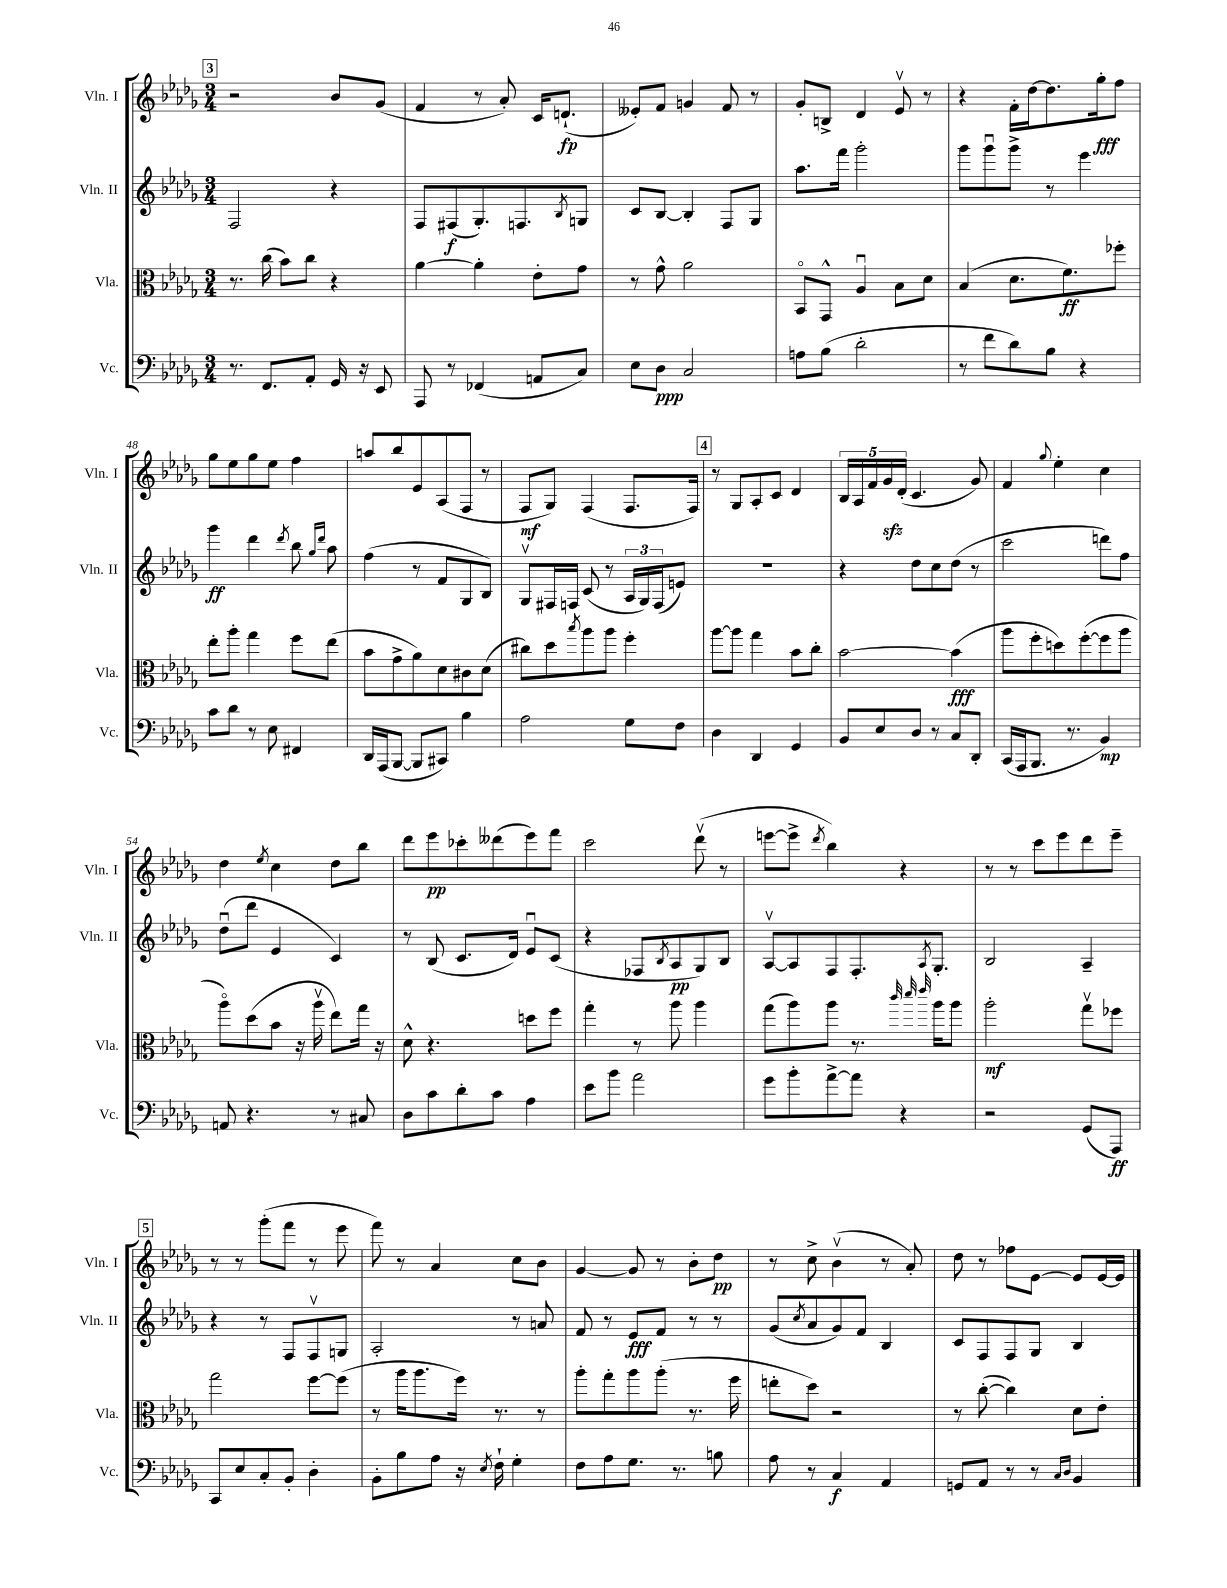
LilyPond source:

<<
\new StaffGroup <<
\new Staff = "s0" \with { instrumentName = "Vln. I" shortInstrumentName = "Vln. I" } {
    \clef treble \key des \major \numericTimeSignature \time 3/4
    \mark \markup { \box "3" } r2 bes'8 ges'8( |
    f'4 r8 aes'8-.) c'16 d'8.-!\fp( |
    eeses'8-.) f'8 g'4 f'8 r8 |
    ges'8-. b8-> des'4 ees'8\upbow r8 |
    r4 f'16-. des''16~ des''8. ges''16-.\fff f''8 |
    ges''8 ees''8 ges''8 ees''8 f''4 |
    a''8 bes''8 ees'8 aes8( f8 r8 |
    f8\mf ges8) f4( f8. f16) |
    \mark \markup { \box "4" } r8 ges8 aes8-. c'8 des'4 |
    \tuplet 5/4 { bes16 aes16 f'16 ges'16\sfz des'16-.( } c'4. ges'8) |
    f'4 \appoggiatura { ges''8 } ees''4-. c''4 |
    des''4 \acciaccatura { ees''8 } c''4 des''8 bes''8 |
    des'''8 ees'''8\pp ces'''8-. deses'''8( ees'''8) f'''8 |
    c'''2 des'''8\upbow( r8 |
    e'''8~ e'''8-> \acciaccatura { des'''8 } bes''4) r4 |
    r8 r8 c'''8 ees'''8 des'''8 ees'''8-- |
    \mark \markup { \box "5" } r8 r8 ges'''8-.( f'''8 r8 ees'''8 |
    f'''8) r8 aes'4 c''8 bes'8 |
    ges'4~ ges'8 r8 bes'8-. des''8\pp |
    r8 c''8-> bes'4\upbow( r8 aes'8-.) |
    des''8 r8 fes''8 ees'8~ ees'8 ees'16~ ees'16 \bar "|." |
}
\new Staff = "s1" \with { instrumentName = "Vln. II" shortInstrumentName = "Vln. II" } {
    \clef treble \key des \major \numericTimeSignature \time 3/4
    \mark \markup { \box "3" } f2 r4 |
    f8 fis8\f( ges8.-.) f8. \acciaccatura { bes8 } g8 |
    c'8 bes8~ bes4-. f8 ges8 |
    aes''8. f'''16 ges'''2-. |
    ges'''8 ges'''8\downbow ges'''8-> r8 ees'''4 |
    ges'''4\ff des'''4 \acciaccatura { des'''8 } bes''8 \grace { ges''16 des'''16 } aes''8 |
    f''4( r8 f'8 ges8 bes8) |
    ges8\upbow fis16 f16 c'8( r8 \tuplet 3/2 { aes16 ges16) f16( } e'8) |
    \mark \markup { \box "4" } R2. |
    r4 des''8 c''8 des''8( r8 |
    c'''2 d'''8) f''8 |
    des''8\downbow( des'''8 ees'4 c'4) |
    r8 bes8( c'8. des'16) ees'8\downbow c'8( |
    r4 fes8 \acciaccatura { bes8 } aes8\pp ges8) bes8 |
    aes8~\upbow aes8 f8 f8.-. \acciaccatura { aes8 } ges8.-. |
    bes2 aes4-- |
    \mark \markup { \box "5" } r4 r8 f8 f8\upbow g8 |
    aes2-. r8 a'8 |
    f'8 r8 ees'8\fff f'8 r8 r8 |
    ges'8( \acciaccatura { c''8 } aes'8 ges'8) f'8 bes4 |
    c'8 f8 f8 ges8 bes4 \bar "|." |
}
\new Staff = "s2" \with { instrumentName = "Vla." shortInstrumentName = "Vla." } {
    \clef alto \key des \major \numericTimeSignature \time 3/4
    \mark \markup { \box "3" } r8. c''16( bes'8) c''8 r4 |
    aes'4~ aes'4-. ees'8-. ges'8 |
    r8 ges'8-^ aes'2 |
    bes,8\flageolet ges,8-^ aes4\downbow bes8 des'8 |
    bes4( des'8. f'8.\ff) fes''8-. |
    ees''8-. aes''8-. ges''4 f''8 ees''8( |
    bes'8 ges'8-> aes'8) des'8 cis'8 des'8( |
    cis''8) des''8 \acciaccatura { bes''8 } aes''8 aes''8 f''4-. |
    \mark \markup { \box "4" } aes''8~ aes''8 ges''4 bes'8 c''8-. |
    bes'2~ bes'4\fff( |
    aes''8 f''8-. d''8) f''8~-.( f''8 aes''8 |
    aes''8\flageolet) des''8( bes'8 r16 aes''16\upbow ees''8) ges''16 r16 |
    des'8-^ r4. d''8 f''8 |
    ges''4-. r8 aes''8 aes''4 |
    ges''8( aes''8) aes''8 r8. \grace { c'''32 des'''32 ees'''32 } aes''16 aes''8 |
    aes''2-.\mf ges''8\upbow fes''8 |
    \mark \markup { \box "5" } ges''2 f''8~ f''8( |
    r8 aes''16 aes''8. f''16) r8. r8 |
    aes''8-. ges''8-. aes''8 aes''8-.( r8. f''16 |
    e''8-. des''8) r2 |
    r8 c''8~-.( c''4) des'8 ees'8-. \bar "|." |
}
\new Staff = "s3" \with { instrumentName = "Vc." shortInstrumentName = "Vc." } {
    \clef bass \key des \major \numericTimeSignature \time 3/4
    \mark \markup { \box "3" } r8. f,8. aes,8-. ges,16 r16 ees,8 |
    aes,,8 r8 fes,4( a,8 c8) |
    ees8 des8\ppp c2 |
    a8 bes8( des'2-. |
    r8 f'8 des'8) bes8 r4 |
    c'8 des'8 r8 ees8 fis,4 |
    des,16 aes,,16( bes,,8~ bes,,8 cis,8) bes4 |
    aes2 ges8 f8 |
    \mark \markup { \box "4" } des4 des,4 ges,4 |
    bes,8 ees8 des8 r8 c8 des,8-. |
    c,16( aes,,16 bes,,8. r8. bes,4\mp) |
    a,8 r4. r8 cis8 |
    des8 c'8 des'8-. c'8 aes4 |
    ees'8 bes'8 aes'2 |
    ges'8 bes'8-. aes'8~-> aes'8 r4 |
    r2 ges,8( aes,,8\ff) |
    \mark \markup { \box "5" } c,8 ees8 c8-. bes,8-. des4-. |
    bes,8-. bes8 aes8 r16 \acciaccatura { ees8 } f16-! ges4-. |
    f8 aes8 ges8. r8. b8 |
    aes8 r8 c4\f aes,4 |
    g,8 aes,8 r8 r8 \grace { c16 des16 } bes,4 \bar "|." |
}
>>
>>
\layout { \context { \Score currentBarNumber = #43 } }
